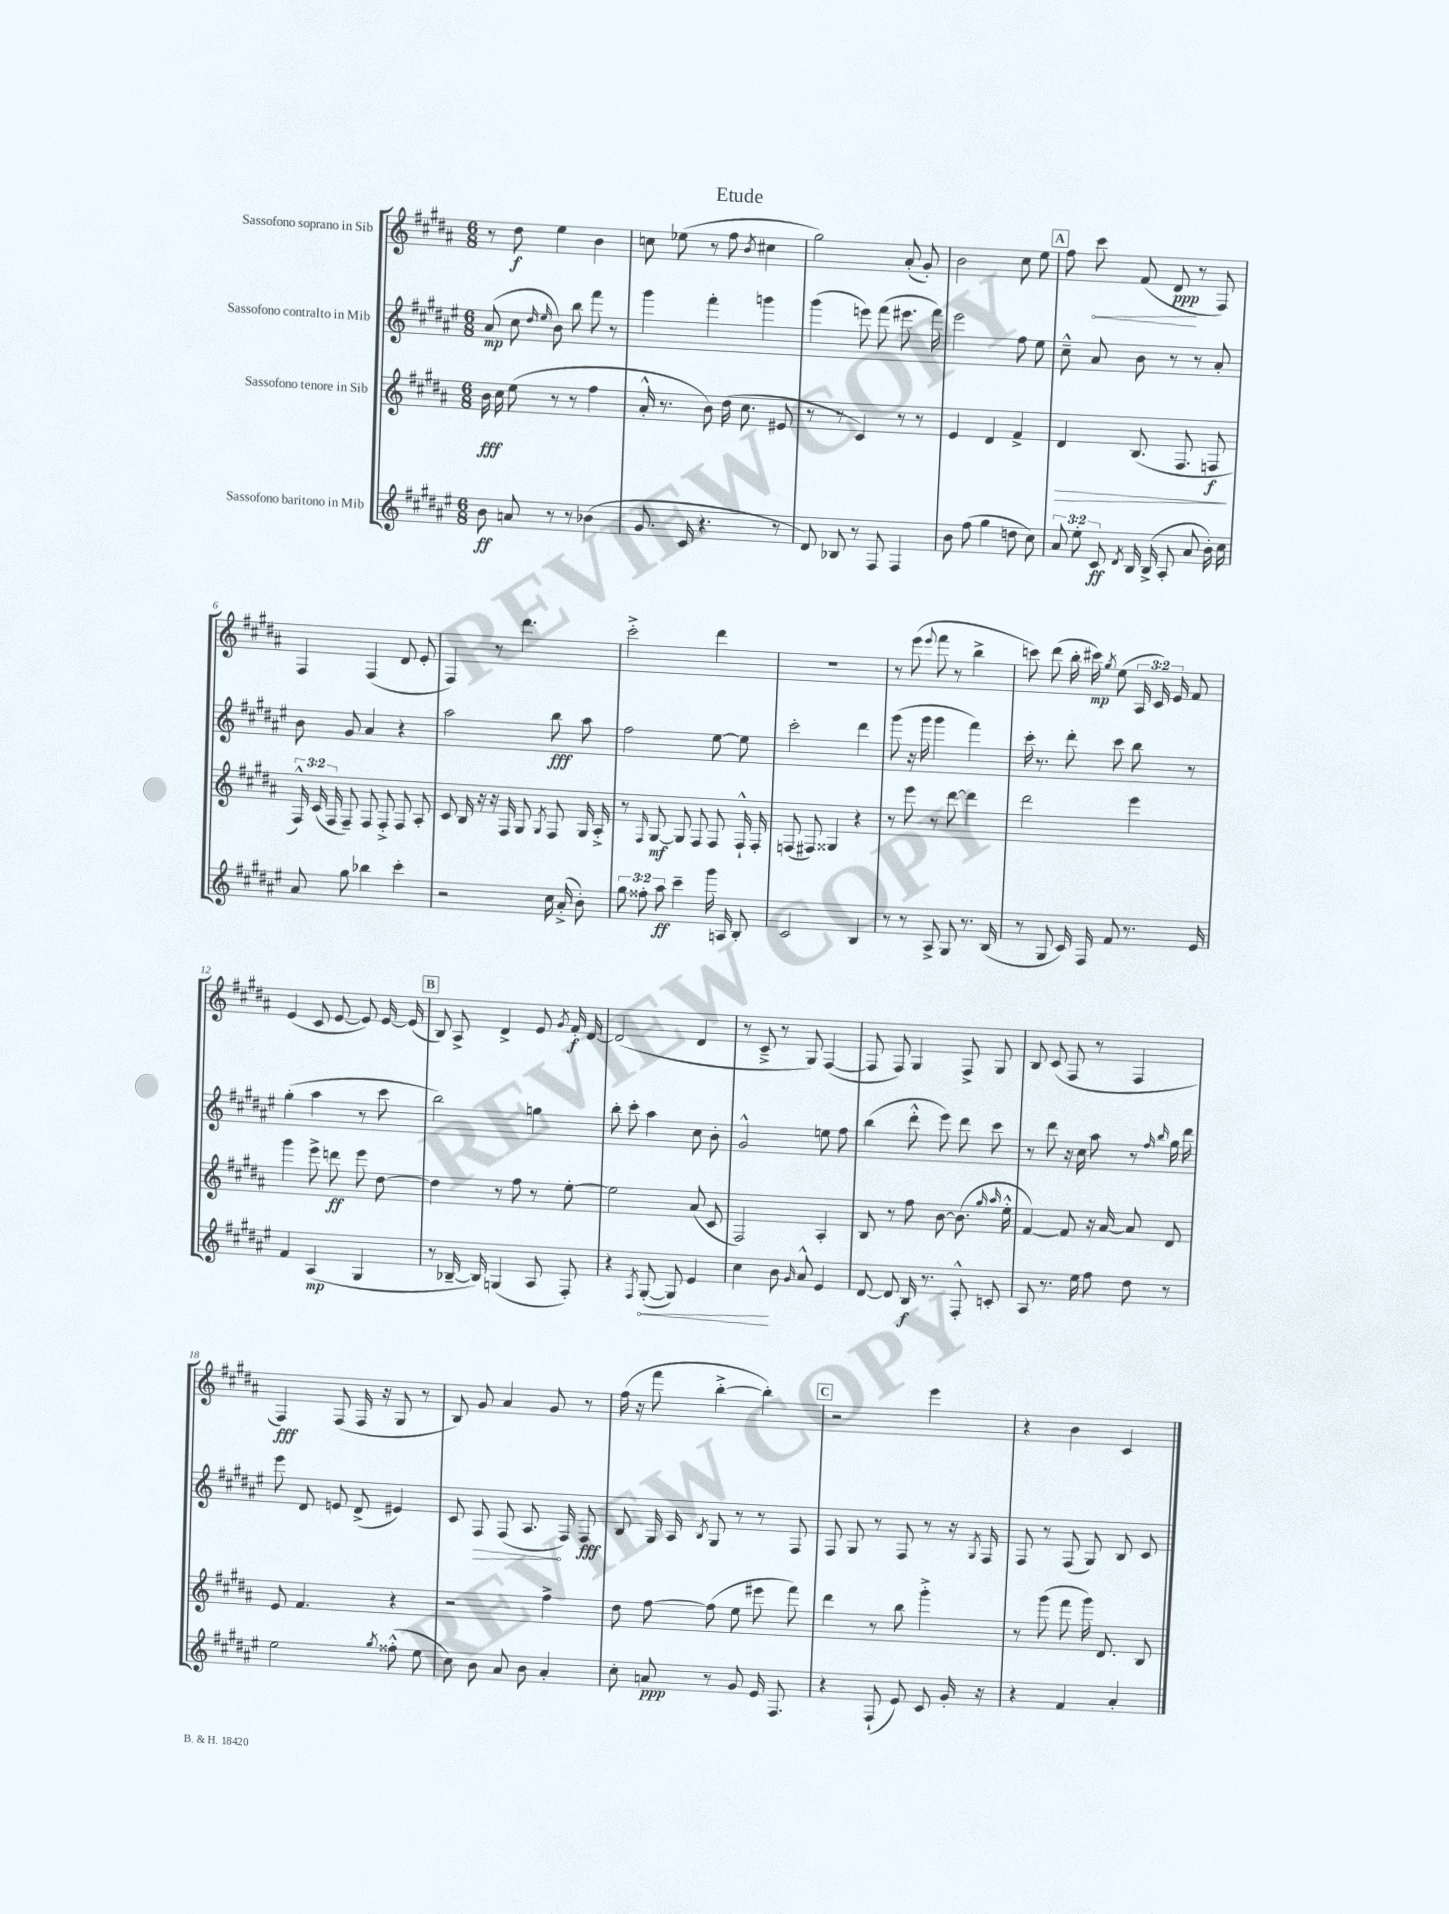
\header { title = "Etude" }
<<
\new StaffGroup <<
\new Staff = "s0" \with { instrumentName = "Sassofono soprano in Sib" } {
    \clef treble \key b \major \numericTimeSignature \time 6/8 \override Staff.TupletNumber.text = #tuplet-number::calc-fraction-text
    \autoBeamOff r8 dis''8\f e''4 b'4 |
    c''8 ees''8( r8 fis''8 \acciaccatura { b'8 } cis''4 |
    gis''2) ais'8-.( gis'8-.) |
    b'2 cis''8 e''8 |
    \mark \markup { \box "A" } fis''8 \once \override Hairpin.circled-tip = ##t cis'''8\< fis'8( dis'8\ppp\! r8 fis8) |
    fis4 fis4( dis'8 e'8-. |
    fis4) r8 dis'''4. |
    cis'''2-.-> dis'''4 |
    R2. |
    r8 e'''8( \appoggiatura { e'''8 } fis'''8 r8 b''4-> |
    c'''8) dis'''8( b''16-. cis'''16\mp) \acciaccatura { gis''8 } e''8( \tuplet 3/2 { ais16 cis'16) e'16 } fis'8 |
    e'4( cis'8 e'8~ e'8) e'16~ e'16( |
    \mark \markup { \box "B" } b8) ais8-> dis'4-> e'8 \acciaccatura { gis'8 } fis'16-.\f dis'16~ |
    dis'2( dis'4 |
    r8 cis'8---> r8 gis8) fis4~( |
    fis8 fis8) gis4 fis8-> gis8 |
    b8 cis'8( fis8 r8 fis4 |
    fis4\fff) fis8( fis16 r16 gis8 r8 |
    b8) gis'8 ais'4 gis'8 r8 |
    fis''16( r16 fis'''8 b''4~-.-> b''4-.) |
    \mark \markup { \box "C" } r2 e'''4 |
    r4 b'4 cis'4 \bar "|." |
}
\new Staff = "s1" \with { instrumentName = "Sassofono contralto in Mib" } {
    \clef treble \key fis \major \numericTimeSignature \time 6/8
    \autoBeamOff ais'8\mp( cis''8 \grace { dis''16 eis''16 } b'8) b''8 fis'''8 r8 |
    gis'''4 fis'''4-. g'''4 |
    gis'''4( e'''8) fis'''8( eis'''8. fis'''16) |
    eis'''2 fis''8 eis''8 |
    \mark \markup { \box "A" } cis''8---^ ais'8 b'8 r8 r8 ais'8-. |
    b'8 gis'8 ais'4 r4 |
    ais''2 b''8\fff ais''8 |
    fis''2 eis''8~ eis''8 |
    cis'''2-. dis'''4 |
    gis'''8( r16 gis'''16 gis'''4 fis'''4) |
    cis'''16-. r8. dis'''8-. cis'''8 b''8 r8 |
    gis''4-.( ais''4 r8 cis'''8 |
    \mark \markup { \box "B" } b''2) g''4 |
    b''8-. cis'''8-. ais''4 cis''8 b'8-. |
    gis'2-^ e''8 fis''8 |
    b''4( dis'''8-.-^ eis'''8) dis'''8 cis'''8 |
    r8 dis'''8 r16 cis''16 ais''8 r8 \grace { fis''16 b''16 } gis''16 dis'''16 |
    eis'''8 dis'8 e'8 dis'8->( eis'4) |
    cis'8 \once \override Hairpin.circled-tip = ##t fis8\> fis8( ais8.\! fis16) fis8\fff |
    b8 gis16 ais16 \acciaccatura { b8 } gis8 r8 r8 fis8 |
    \mark \markup { \box "C" } fis8 gis8 r8 fis8 r8 r16 \acciaccatura { gis8 } fis16 |
    fis8 r8 fis8( gis8) b8 cis'8 \bar "|." |
}
\new Staff = "s2" \with { instrumentName = "Sassofono tenore in Sib" } {
    \clef treble \key b \major \numericTimeSignature \time 6/8 \override Staff.TupletNumber.text = #tuplet-number::calc-fraction-text
    \autoBeamOff b'16\fff cis''16 e''8( r8 r8 fis''4 |
    ais'16-.-^ r8. b'8) dis''16( cis''8. eis'8 |
    r8 r8 cis'4) r8 r8 |
    e'4 dis'4 fis'4-> |
    \mark \markup { \box "A" } dis'4\> b8.( fis8. f8\f\! |
    \tuplet 3/2 { fis16-^) cis'16( fis16 } fis8--) fis8 fis8-.-> fis8 ais8-. |
    cis'8 b16 r16 r16 fis16 gis8 \acciaccatura { gis8 } fis8 gis16 ais16-.-> |
    r8 \grace { fis16 } gis8~\mf gis8 fis8 fis8 fis16-!-^ fis16-. |
    f8( fis8) gisis4 r4 |
    r8 e'''8 r8 dis'''8~ dis'''4 |
    dis'''2 e'''4 |
    gis'''4 e'''8-> d'''8\ff e'''8 dis''8~ |
    \mark \markup { \box "B" } dis''4 r8 fis''8 r8 e''8~-. |
    e''2 ais'8( cis'8 |
    fis2) ais4-. |
    b8 r8 fis''8 b'8~ b'8.( \grace { gis''16 ais''16 } e''16-.-^ |
    fis'4~) fis'8 r16 ais'16~ ais'8 dis'8 |
    e'8 fis'4. r4 |
    r2 fis''4-> |
    dis''8 fis''8~ fis''8( e''8 eis'''8 fis'''8) |
    \mark \markup { \box "C" } dis'''4 r8 b''8 gis'''4-.-> |
    r8 gis'''8( fis'''8 gis'''16) dis'8. b8 \bar "|." |
}
\new Staff = "s3" \with { instrumentName = "Sassofono baritono in Mib" } {
    \clef treble \key fis \major \numericTimeSignature \time 6/8 \override Staff.TupletNumber.text = #tuplet-number::calc-fraction-text
    \autoBeamOff b'8\ff a'8 r8 r8 bes'4( |
    gis'8. cis'16 r4. r8 |
    dis'8) bes8 r8 fis8 fis4 |
    b'8 fis''8( gis''4 d''8 cis''8) |
    \mark \markup { \box "A" } \tuplet 3/2 { ais'8 eis''8-. cis'8\ff } \acciaccatura { dis'8 } b16 b16->( ais8-. ais'8 b'16-.) cis''16 |
    ais'8 gis''8 bes''4 cis'''4-. |
    r2 cis''16 ais'16-.->( b'8-.) |
    \tuplet 3/2 { gis''8 fisis''8-. ais''8\ff } cis'''4-- gis'''16 a16 b8-. |
    cis'2 b4 |
    r8 r8 ais8-> gis8 r8. b16( |
    r8 gis8 cis'16) fis16 fis'8 r8. eis'16 |
    fis'4 ais4\mp( gis4 |
    \mark \markup { \box "B" } r8 bes16~-- bes16) g4( ais8 fis8-.) |
    r4 \acciaccatura { fis8 } \once \override Hairpin.circled-tip = ##t gis8~-.\<( gis8) eis'4 |
    cis''4\! b'8 \grace { gis'16 } ais'8-^ eis'4 |
    dis'8~ dis'8 b16\f r8. fis8-.-^ c'8-. |
    ais8 r8. eis''16 fis''8 dis''8 r8 |
    eis''2 \acciaccatura { gis''8 } fisis''8-.-^( eis''8 |
    cis''8) b'8 ais'8 b'8 ais'4-. |
    cis''8-. a'8\ppp r8 gis'8 eis'16 fis8. |
    \mark \markup { \box "C" } r4 fis8-!( eis'8) cis'8 gis'16-. r16 |
    r4 fis'4 ais'4-. \bar "|." |
}
>>
>>
